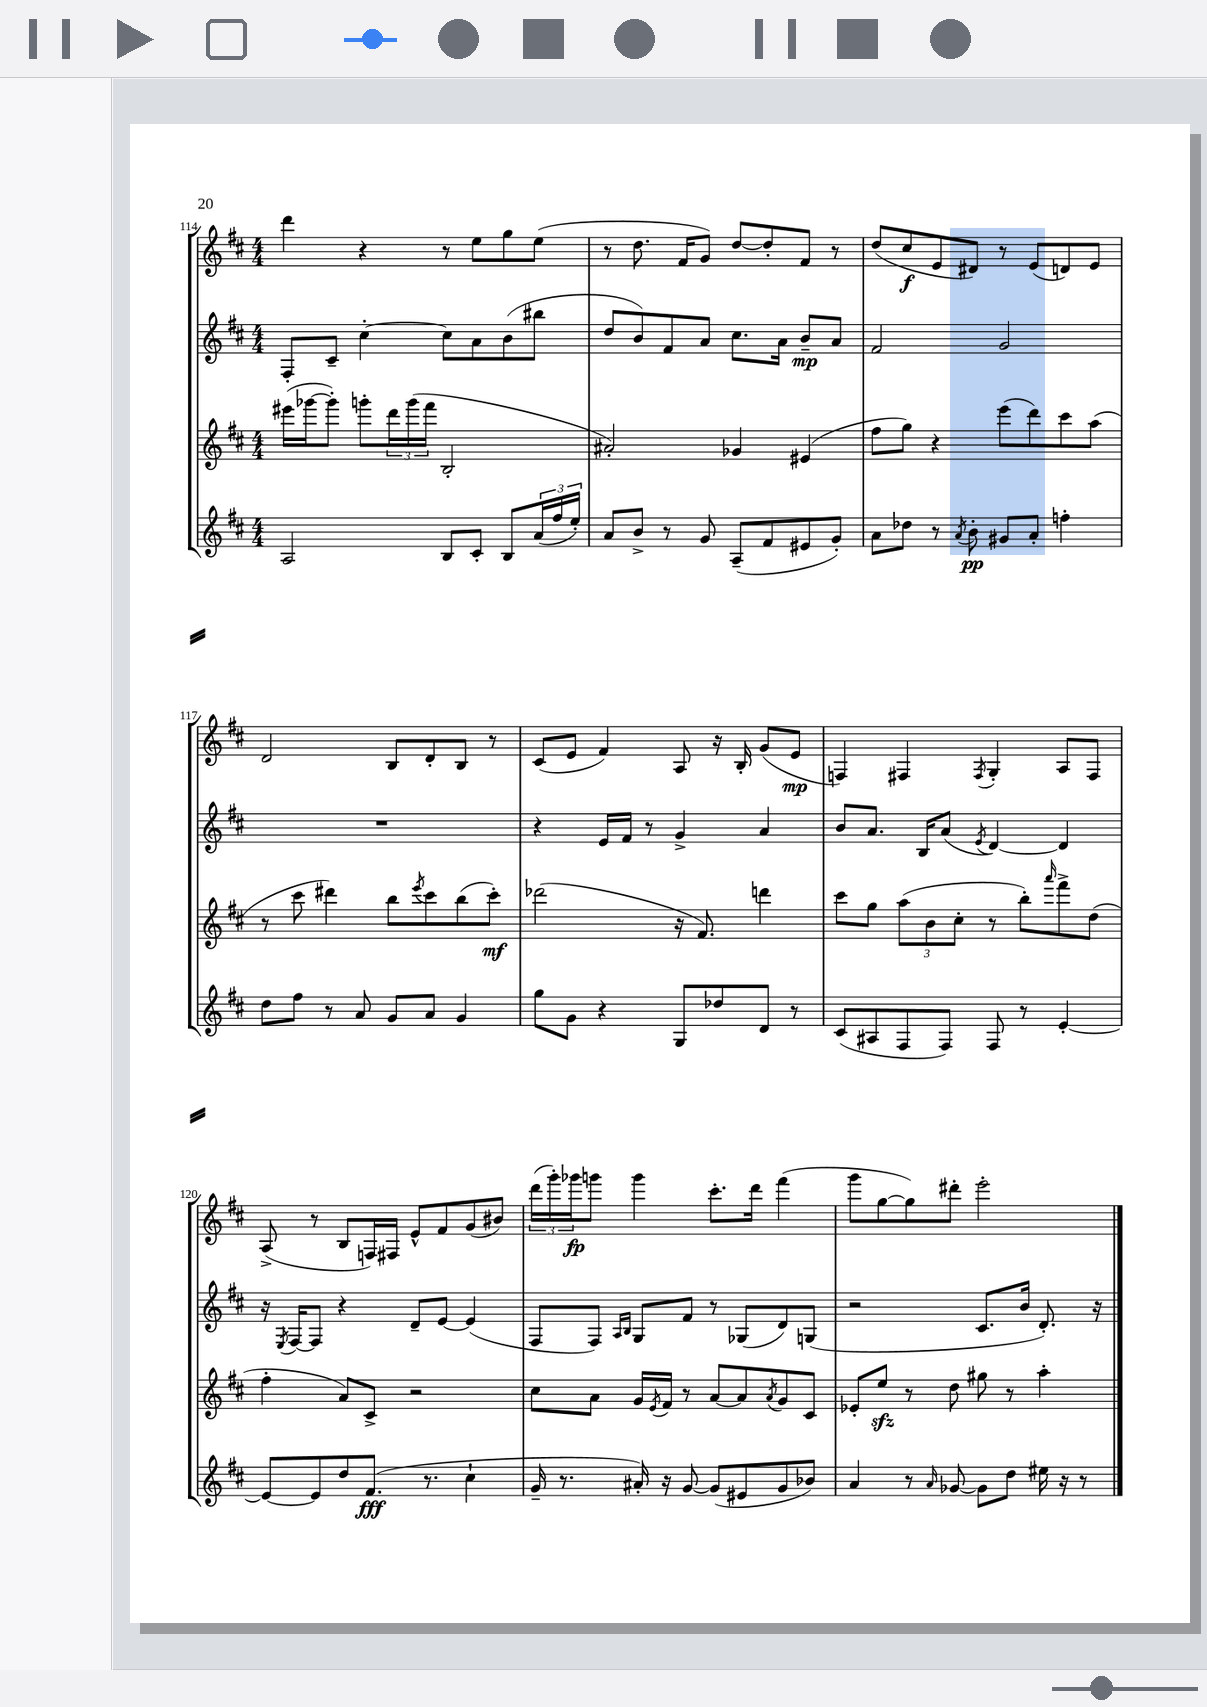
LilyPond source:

<<
\new StaffGroup <<
\new Staff = "s0" {
    \clef treble \key d \major \numericTimeSignature \time 4/4
    d'''4 r4 r8 e''8 g''8 e''8( |
    r8 d''8. fis'16 g'8) d''8~ d''8-. fis'8 r8 |
    d''8( cis''8\f e'8 dis'8) r8 e'8( d'8) e'8 |
    d'2 b8 d'8-. b8 r8 |
    cis'8( e'8 fis'4) a8 r16 b16-. g'8( e'8\mp |
    f4) fis4 \acciaccatura { fis8 } g4-. a8 fis8 |
    a8->( r8 b8 f16) fis16 e'8-^ fis'8 g'8( bis'8) |
    \tuplet 3/2 { d'''16( g'''16-.) ges'''16\fp } g'''8 g'''4 cis'''8.-. d'''16 fis'''4( |
    g'''8 g''8~ g''8) dis'''8-. e'''2-. \bar "|." |
}
\new Staff = "s1" {
    \clef treble \key d \major \numericTimeSignature \time 4/4
    fis8-. cis'8-- cis''4~-. cis''8 a'8 b'8( bis''8 |
    d''8 b'8) fis'8 a'8 cis''8. a'16 b'8--\mp a'8 |
    fis'2 g'2 |
    R1 |
    r4 e'16 fis'16 r8 g'4-> a'4 |
    b'8 a'8. b16 a'8( \acciaccatura { e'8 } d'4~) d'4 |
    r16 \acciaccatura { e8 } fis16~ fis8 r4 d'8-- e'8~ e'4( |
    fis8 fis8) \grace { a16 b16 } g8 fis'8 r8 ges8( d'8) g8( |
    r2 cis'8. b'16 d'8.-.) r16 \bar "|." |
}
\new Staff = "s2" {
    \clef treble \key d \major \numericTimeSignature \time 4/4
    eis'''16( ges'''16~ ges'''8-.) g'''8-. \tuplet 3/2 { d'''16 g'''16( fis'''16 } b2-. |
    ais'2-.) ges'4 eis'4( |
    fis''8 g''8) r4 e'''8( d'''8) cis'''8 a''8( |
    r8 cis'''8 dis'''4) b''8 \acciaccatura { e'''8 } cis'''8 b''8( cis'''8-.\mf) |
    des'''2( r16 fis'8.) d'''4 |
    cis'''8 g''8 \tuplet 3/2 { a''8( b'8 cis''8-. } r8 b''8-.) \grace { a'''16 } fis'''8-> d''8( |
    fis''4-. a'8) cis'8-> r2 |
    cis''8 a'8 g'16 \acciaccatura { e'8 } fis'16 r8 a'8~ a'8 \acciaccatura { a'8 } g'8 cis'8 |
    ees'8-. e''8\sfz r8 d''8 gis''8 r8 a''4-. \bar "|." |
}
\new Staff = "s3" {
    \clef treble \key d \major \numericTimeSignature \time 4/4
    a2 b8 cis'8-. b8 \tuplet 3/2 { a'16( fis''16 e''16-.) } |
    a'8 b'8-> r8 g'8 a8--( fis'8 eis'8 g'8-.) |
    a'8 des''8 r8 \acciaccatura { a'8 } b'8-.\pp gis'8 a'8-. f''4-. |
    d''8 fis''8 r8 a'8 g'8 a'8 g'4 |
    g''8 g'8 r4 g8 des''8 d'8 r8 |
    cis'8( ais8 fis8 fis8) fis8 r8 e'4~-. |
    e'8~ e'8 d''8 fis'8.\fff( r8. cis''4-! |
    g'16-- r8. ais'16-.) r16 g'8~ g'8( eis'8 g'8 bes'8) |
    a'4 r8 \grace { a'16 } ges'8~ ges'8 d''8 eis''16 r16 r8 \bar "|." |
}
>>
>>
\layout { \context { \Score currentBarNumber = #114 } }
